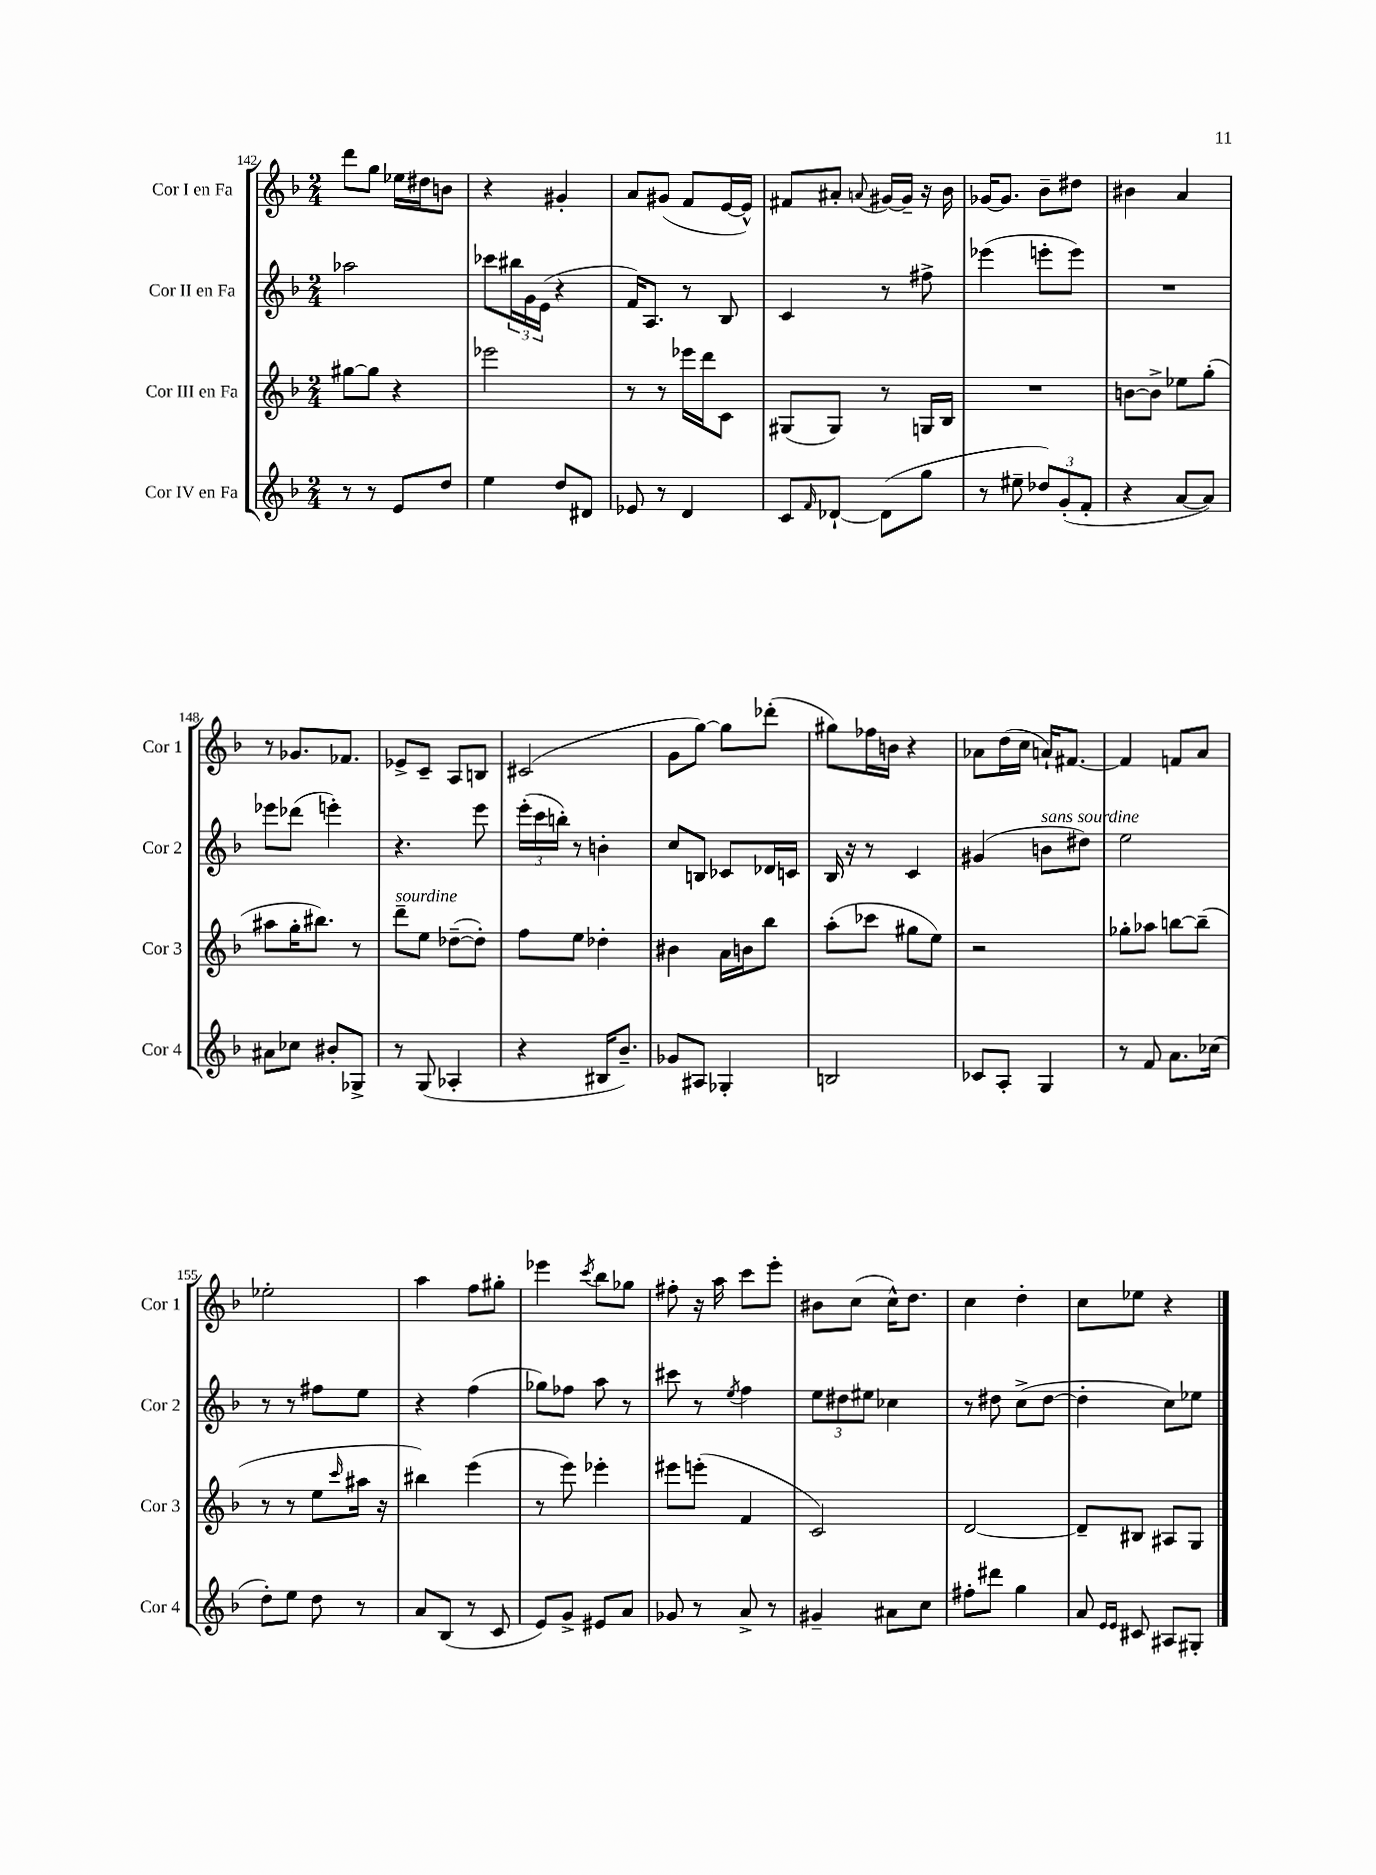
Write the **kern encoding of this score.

**kern	**kern	**kern	**kern
*part4	*part3	*part2	*part1
*staff4	*staff3	*staff2	*staff1
*I"Cor IV en Fa	*I"Cor III en Fa	*I"Cor II en Fa	*I"Cor I en Fa
*I'Cor 4	*I'Cor 3	*I'Cor 2	*I'Cor 1
*clefG2	*clefG2	*clefG2	*clefG2
*k[b-]	*k[b-]	*k[b-]	*k[b-]
*M2/4	*M2/4	*M2/4	*M2/4
=142	=142	=142	=142
8r	[8gg#X\L	2aa-X\	8ddd\L
8r	8gg#\J]	.	8gg\J
8e/L	4r	.	16ee-X\LL
.	.	.	16dd#X\J
8dd/J	.	.	8bn\J
=143	=143	=143	=143
4ee\	2eee-X\	8ccc-X\L	4r
.	.	24bb#X\L	.
.	.	24g\	.
.	.	(24e\JJ	.
8dd/L	.	4r	4g#X'/
8d#X/J	.	.	.
=144	=144	=144	=144
8e-X/	8r	16f/KL)	8a/L
.	.	8.A/J	.
8r	8r	.	(8g#X/J
4d/	16eee-X\LL	8r	8f/L
.	16ddd\J	.	.
.	8c\J	8B-/	[16e/L
.	.	.	16e^^/JJ])
=145	=145	=145	=145
8c/L	(8G#X/L	4c/	8f#X/L
16qqf/	.	.	.
[8d-X`/J	8G#/J)	.	8a#X'/J
.	.	.	8qqan/
(8d-\L]	8r	8r	[16g#X/LL
.	.	.	16g#~/JJ]
8gg\J	16Gn/LL	8ff#X^\	16r
.	16B-/JJ	.	16b-\
=146	=146	=146	=146
8r	2r	(4eee-X\	[16g-X/KL
.	.	.	8.g-/J]
8ee#X~\	.	.	.
12dd-X/L)	.	8eeen'\L	8b-~\L
(12g'/	.	.	.
.	.	8eee\J)	8dd#X\J
12f'/J	.	.	.
=147	=147	=147	=147
4r	[8bn\L	2r	4b#X\
.	8b^\J]	.	.
[8a/L	8ee-X\L	.	4a/
8a/J])	(8gg'\J	.	.
!!LO:LB:g=z
=148	=148	=148	=148
8a#X\L	8aa#X\L	8eee-X\L	8r
8cc-X\J	16gg'\K	(8ddd-X\J	8.g-X/L
.	8.bb#X\J)	.	.
8b#X'/L	.	4eeen'\)	.
.	.	.	8.f-X/J
8G-X^/J	8r	.	.
=149	=149	=149	=149
!	!LO:TX:a:i:t=sourdine	!	!
8r	8ddd~\L	4.r	8e-X^/L
(8G/	8ee\J	.	8c~/J
4A-X'/	([8dd-X~\L	.	8A/L
.	8dd-'\J])	8eee\	8Bn/J
=150	=150	=150	=150
4r	8ff\L	(24eee'\LL	(2c#X/
.	.	24ccc\	.
.	.	24bbn'\JJ)	.
.	8ee\J	8r	.
16B#X/KL	4dd-X'\	4bn'\	.
8.b-~/J)	.	.	.
=151	=151	=151	=151
8g-X/L	4b#X\	8cc/L	8g\L
8A#X/J	.	8Bn/J	[8gg\J)
4G-X'/	16a\LL	8c-X/L	8gg\L]
.	16bn\J	.	.
.	8bb-\J	16d-X/L	(8ddd-X'\J
.	.	16cn/JJ	.
=152	=152	=152	=152
2Bn/	(8aa'\L	16B-/	8gg#X\L)
.	.	16r	.
.	8ccc-X\J	8r	16ff-X\L
.	.	.	16bn\JJ
.	8gg#X\L	4c/	4r
.	8ee\J)	.	.
=153	=153	=153	=153
8c-X/L	2r	(4g#X/	8a-X\L
8A'/J	.	.	(16dd\L
.	.	.	16cc\JJ
!	!	!LO:TX:a:i:t=sans sourdine	!
4G/	.	8bn\L	16an`/KL)
.	.	.	[8.f#X/J
.	.	8dd#X\J)	.
=154	=154	=154	=154
8r	8gg-X'\L	2ee\	4f#/]
8f/	8aa-X\J	.	.
8.a\L	[8bbn\L	.	8fn/L
.	(8bb~\J]	.	8a/J
(16cc-X\Jk	.	.	.
!!LO:LB:g=z
=155	=155	=155	=155
8dd'\L)	8r	8r	2ee-X'\
8ee\J	8r	8r	.
8dd\	8ee\L	8ff#X\L	.
.	16qqccc/	.	.
8r	16aa#X\Jk	8ee\J	.
.	16r	.	.
=156	=156	=156	=156
8a/L	4bb#X\)	4r	4aa\
(8B-/J	.	.	.
8r	(4eee\	(4ff\	8ff\L
8c/	.	.	8gg#X'\J
=157	=157	=157	=157
8e/L)	8r	8gg-X\L)	4eee-X\
8g^/J	8eee\)	8ff-X\J	.
.	.	.	8qccc/
8e#X/L	4eee-X'\	8aa\	8bb-\L
8a/J	.	8r	8gg-X\J
=158	=158	=158	=158
8g-X/	8eee#X\L	8ccc#X\	8ff#X'\
8r	(8eeen'\J	8r	16r
.	.	.	16aa\
.	.	8qee/	.
8a^/	4f/	4ff\	8ccc\L
8r	.	.	8eee'\J
=159	=159	=159	=159
4g#X~/	2c/)	12ee\L	8b#X\L
.	.	12dd#X\	.
.	.	.	(8cc\J
.	.	12ee#X\J	.
8a#X\L	.	4cc-X\	16cc^^\KL)
.	.	.	8.dd\J
8cc\J	.	.	.
=160	=160	=160	=160
8ff#X'\L	[2d/	8r	4cc\
8ddd#X\J	.	8dd#X\	.
4gg\	.	(8cc^\L	4dd'\
.	.	[8dd#\J	.
=161	=161	=161	=161
8a/	8d~/L]	4dd#'\]	8cc\L
16qqe/LL	.	.	.
16qqe/JJ	.	.	.
8c#X/	8B#X/J	.	8ee-X\J
8A#X/L	8A#X/L	8cc\L)	4r
8G#X'/J	8G/J	8ee-X\J	.
==	==	==	==
*-	*-	*-	*-
